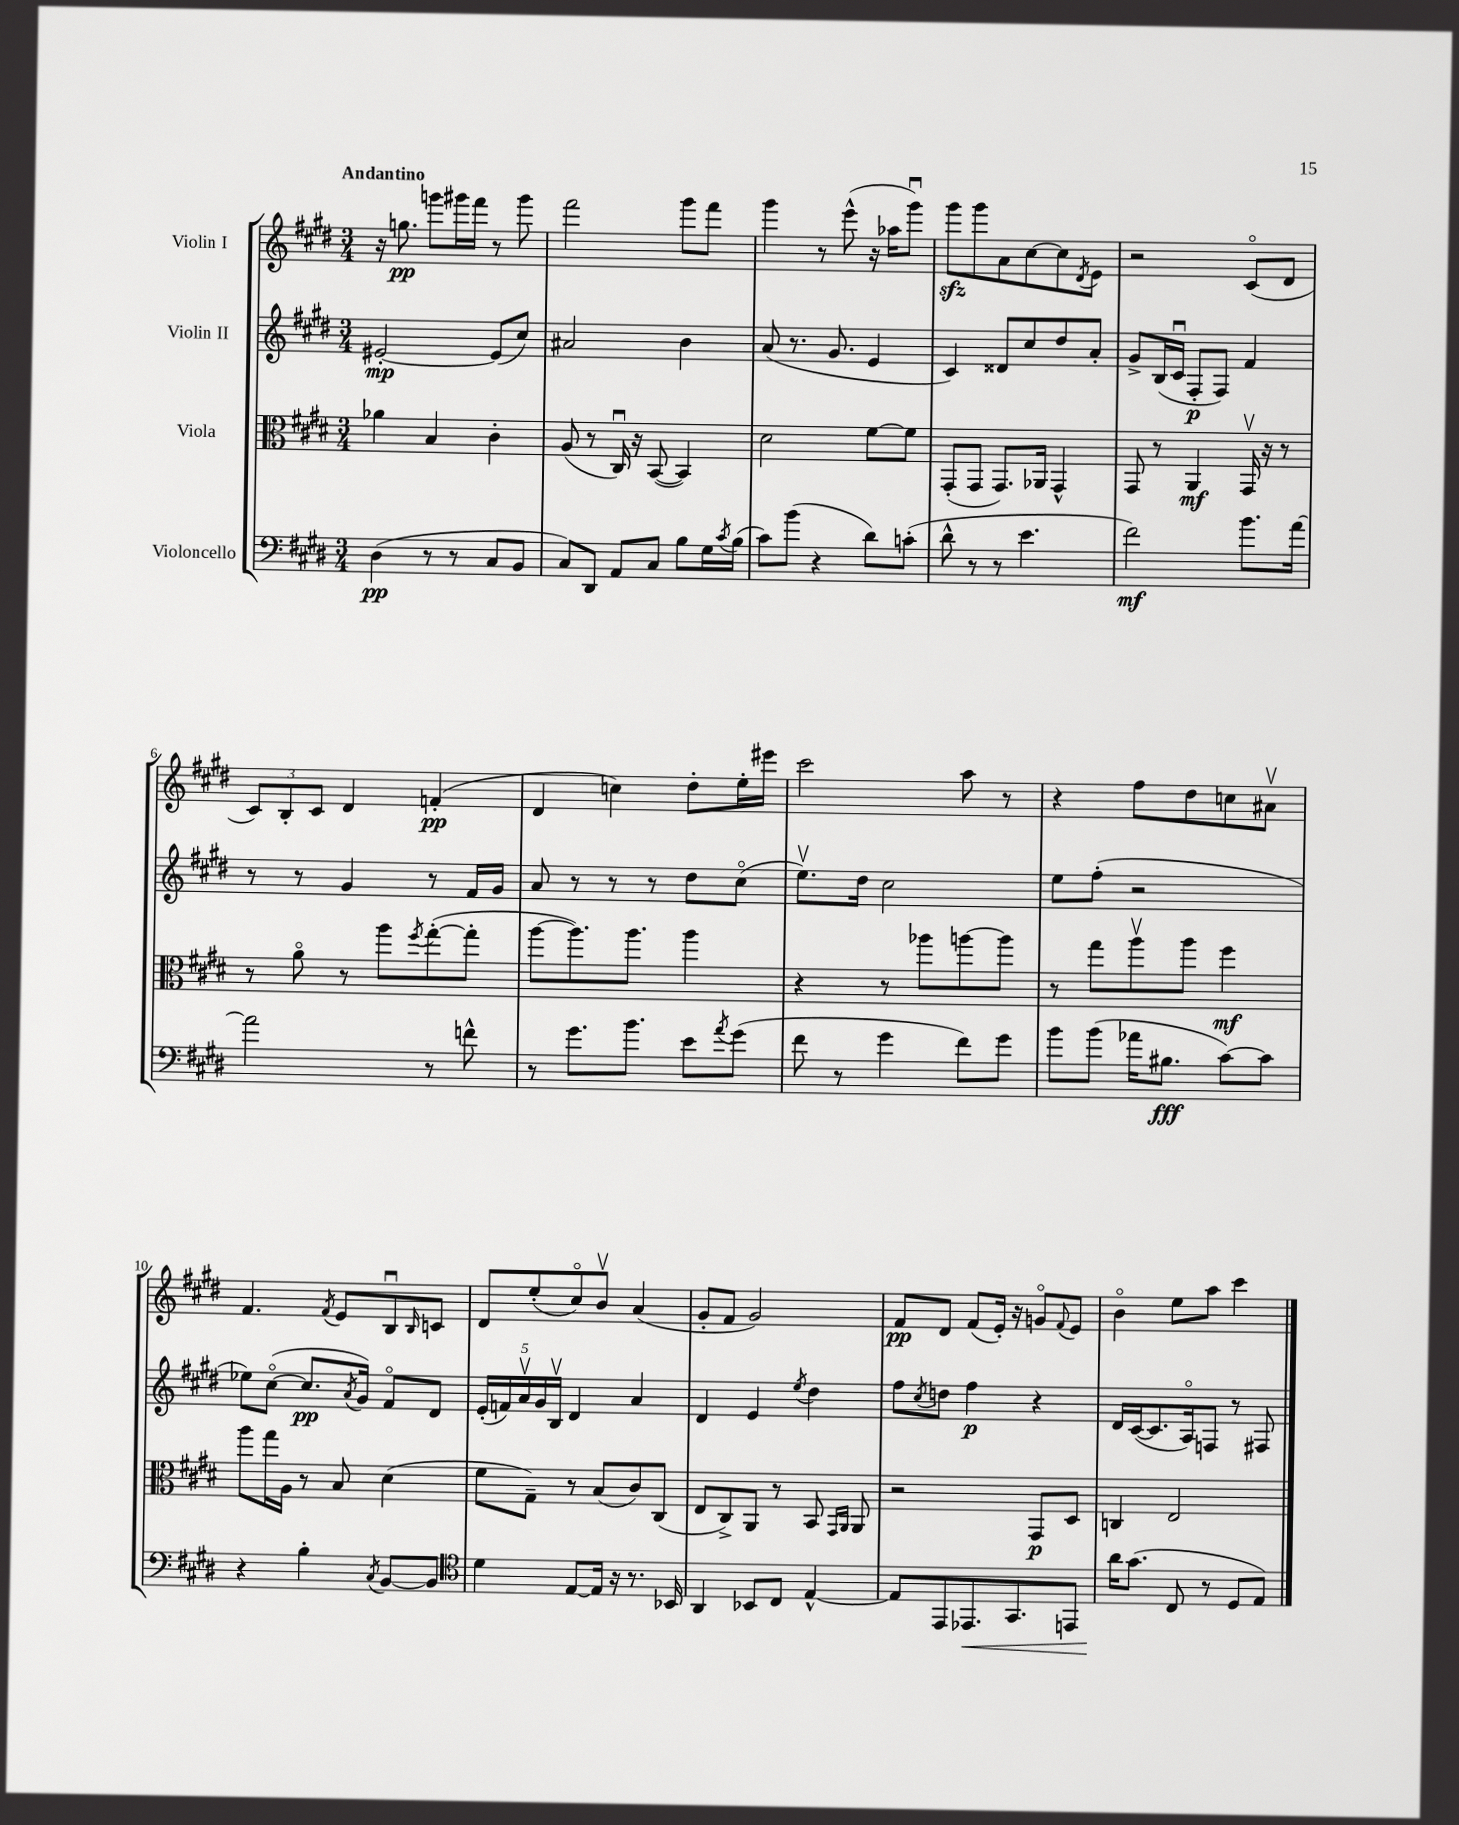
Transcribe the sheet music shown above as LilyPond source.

<<
\new StaffGroup <<
\new Staff = "s0" \with { instrumentName = "Violin I" } {
    \clef treble \key e \major \numericTimeSignature \time 3/4 \tempo "Andantino"
    r16 g''8.\pp g'''8 gis'''16 fis'''16 r8 gis'''8 |
    fis'''2 gis'''8 fis'''8 |
    gis'''4 r8 e'''8-^( r16 aes''16 gis'''8\downbow) |
    gis'''8\sfz gis'''8 a'8 cis''8~ cis''8 \acciaccatura { dis'8 } e'8 |
    r2 cis'8\flageolet( dis'8 |
    \tuplet 3/2 { cis'8) b8-. cis'8 } dis'4 f'4-.\pp( |
    dis'4 c''4) dis''8-. e''16-. eis'''16 |
    cis'''2 a''8 r8 |
    r4 fis''8 dis''8 c''8 ais'8\upbow |
    fis'4. \acciaccatura { fis'8 } e'8 b8\downbow \grace { b16 } c'8 |
    dis'8 e''8-.( cis''8\flageolet) b'8\upbow a'4( |
    gis'8-. fis'8 gis'2) |
    fis'8\pp dis'8 fis'8( e'16-.) r16 g'8\flageolet \appoggiatura { fis'8 } e'8 |
    b'4\flageolet e''8 a''8 cis'''4 \bar "|." |
}
\new Staff = "s1" \with { instrumentName = "Violin II" } {
    \clef treble \key e \major \numericTimeSignature \time 3/4
    eis'2~-.\mp eis'8( cis''8) |
    ais'2 b'4 |
    a'8( r8. gis'8. e'4 |
    cis'4) disis'8 cis''8 dis''8 a'8-. |
    gis'8-> b16( cis'16\downbow fis8-.\p fis8) fis'4 |
    r8 r8 gis'4 r8 fis'16 gis'16 |
    a'8 r8 r8 r8 dis''8 cis''8\flageolet( |
    e''8.\upbow) dis''16 cis''2 |
    e''8 fis''8-.( r2 |
    ees''8) cis''8~\flageolet( cis''8.\pp \acciaccatura { a'8 } gis'16) fis'8\flageolet dis'8 |
    \tuplet 5/4 { e'16-.( f'16) a'16\upbow gis'16 b16\upbow } dis'4 a'4 |
    dis'4 e'4 \acciaccatura { e''8 } dis''4 |
    fis''8 \acciaccatura { cis''8 } d''8 fis''4\p r4 |
    dis'16 cis'16~( cis'8. a16\flageolet) f8 r8 fis8 \bar "|." |
}
\new Staff = "s2" \with { instrumentName = "Viola" } {
    \clef alto \key e \major \numericTimeSignature \time 3/4
    aes'4 b4 cis'4-. |
    a8( r8 cis16\downbow) r16 b,8~( b,4) |
    dis'2 fis'8~ fis'8 |
    gis,8-.( gis,8 gis,8.) aes,16 gis,4-^ |
    gis,8 r8 a,4\mf gis,16\upbow r16 r8 |
    r8 a'8\flageolet r8 a''8 \acciaccatura { fis''8 } gis''8~-.( gis''8-. |
    a''8~ a''8.) a''8. a''4 |
    r4 r8 aes''8 a''8~ a''8 |
    r8 gis''8 a''8\upbow a''8 fis''4\mf |
    a''8 gis''16 a16 r8 b8 dis'4( |
    fis'8 gis8--) r8 b8( cis'8) cis8( |
    e8 cis8->) a,8 r8 b,8 \grace { gis,16 a,16 } a,8 |
    r2 gis,8\p dis8 |
    c4 e2 \bar "|." |
}
\new Staff = "s3" \with { instrumentName = "Violoncello" } {
    \clef bass \key e \major \numericTimeSignature \time 3/4
    dis4\pp( r8 r8 cis8 b,8 |
    cis8) dis,8 a,8 cis8 b8 gis16 \acciaccatura { cis'8 } b16( |
    cis'8) b'8( r4 dis'8) c'8-.( |
    dis'8-^ r8 r8 e'4. |
    fis'2\mf) b'8. a'16~ |
    a'2 r8 f'8-^ |
    r8 gis'8. b'8. e'8 \acciaccatura { a'8 } gis'8( |
    fis'8 r8 gis'4 fis'8) gis'8 |
    b'8 b'8( aes'16 bis8.\fff cis'8~) cis'8 |
    r4 b4-. \acciaccatura { cis8 } b,8~ b,8 |
    \clef tenor dis'4 e8~ e16 r16 r8. bes,16 |
    a,4 bes,8 cis8 e4~-^ |
    e8 e,8 ees,8.\< gis,8. e,8 |
    a'16\! gis'8.( cis8 r8 dis8 e8) \bar "|." |
}
>>
>>
